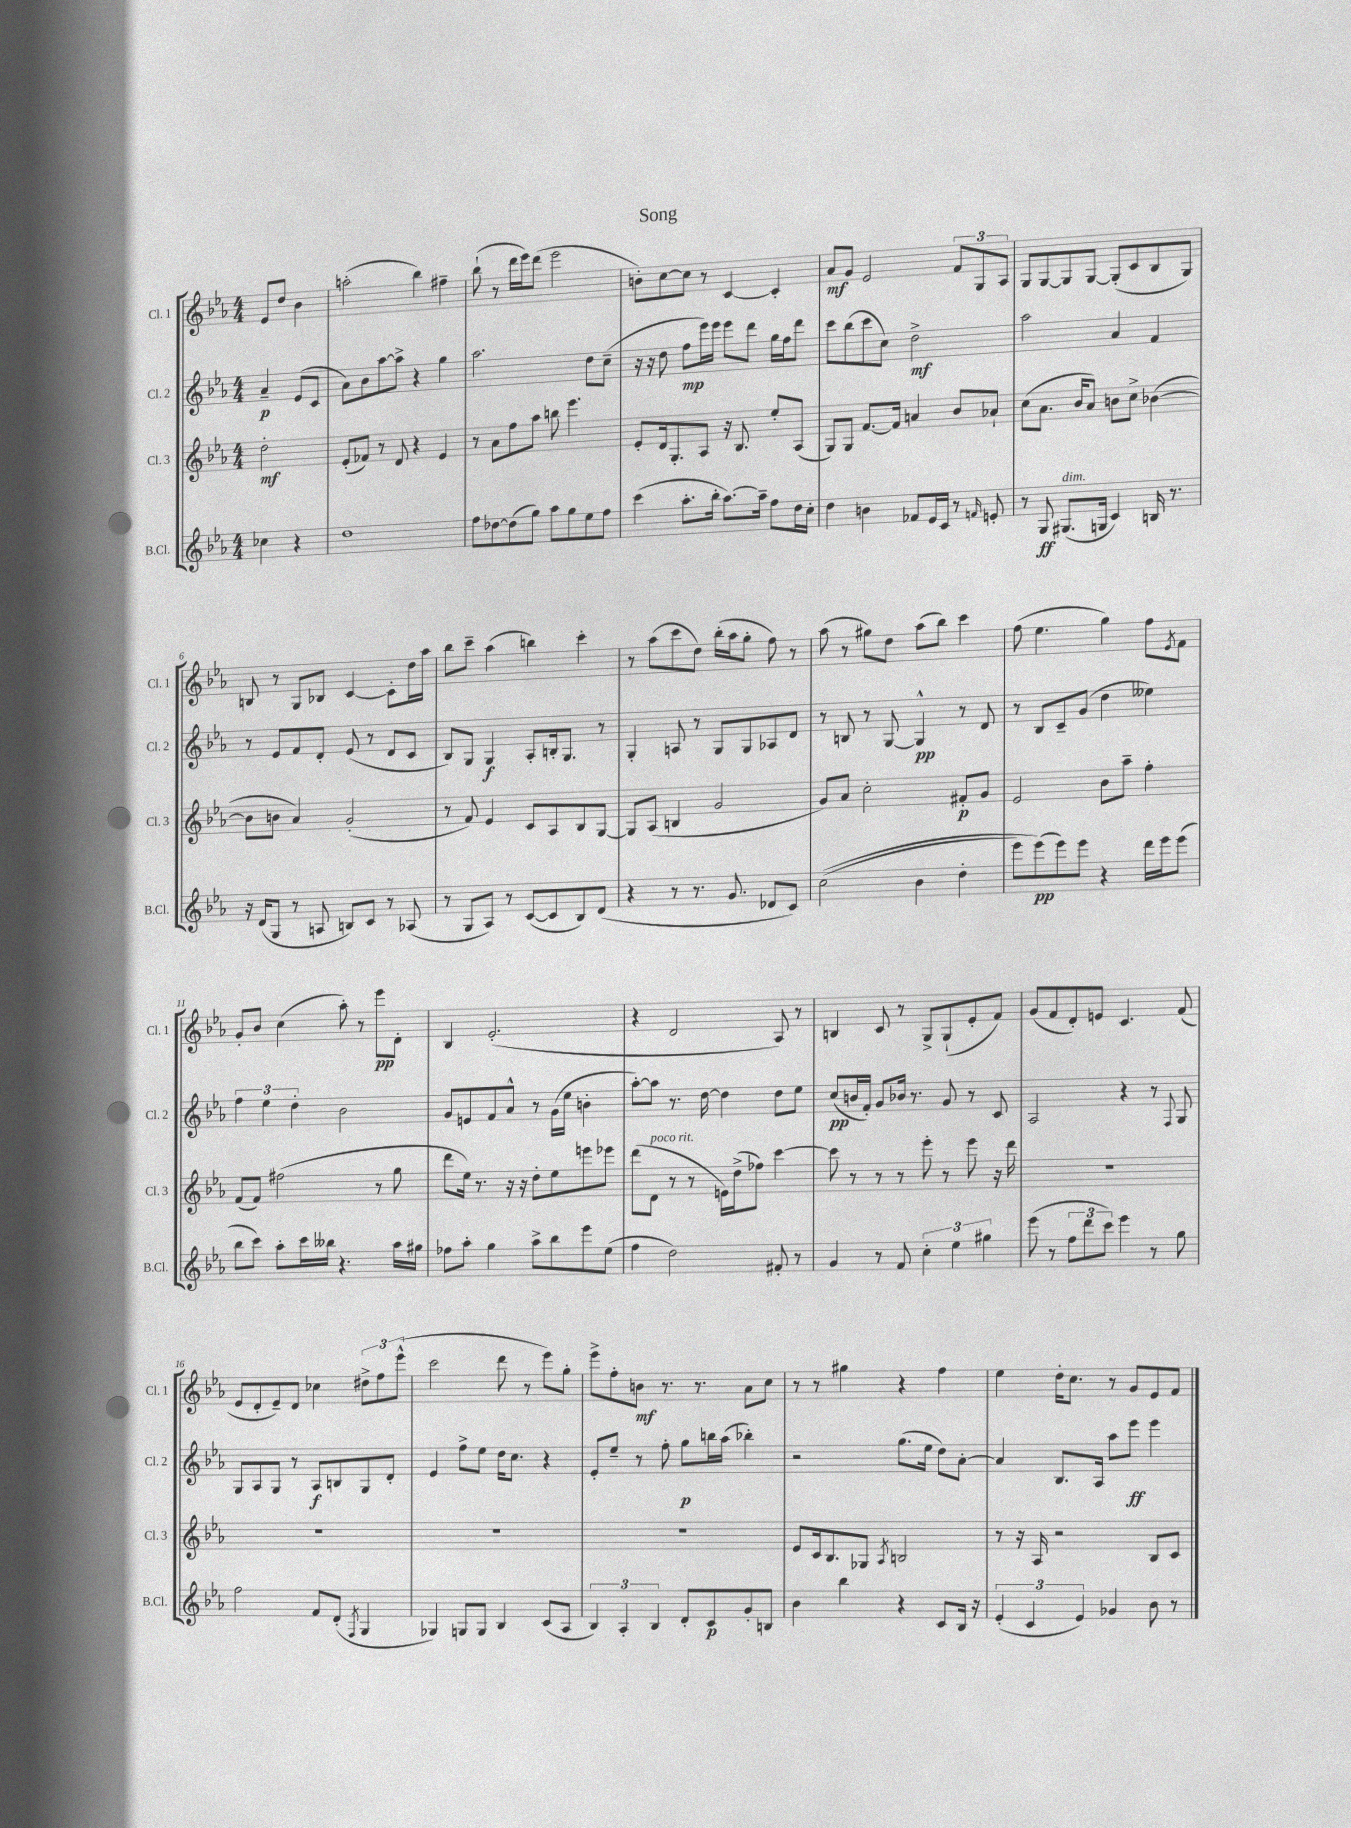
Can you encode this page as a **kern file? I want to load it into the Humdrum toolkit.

**kern	**dynam	**kern	**dynam	**kern	**dynam	**kern	**dynam
*part4	*part4	*part3	*part3	*part2	*part2	*part1	*part1
*staff4	*staff4	*staff3	*staff3	*staff2	*staff2	*staff1	*staff1
*I"B.Cl.	*	*I"Cl. 3	*	*I"Cl. 2	*	*I"Cl. 1	*
*I'B.Cl.	*	*I'Cl. 3	*	*I'Cl. 2	*	*I'Cl. 1	*
*clefG2	*	*clefG2	*	*clefG2	*	*clefG2	*
*k[b-e-a-]	*	*k[b-e-a-]	*	*k[b-e-a-]	*	*k[b-e-a-]	*
*M4/4	*	*M4/4	*	*M4/4	*	*M4/4	*
=	=	=	=	=	=	=	=
4cc-X\	.	2dd'\	mf	4a-~/	p	8e-/L	.
.	.	.	.	.	.	8dd/J	.
4r	.	.	.	(8e-/L	.	4b-\	.
.	.	.	.	8c/J	.	.	.
=1	=1	=1	=1	=1	=1	=1	=1
1dd	.	(8e-'/L	.	8a-\L)	.	(2aan'\	.
.	.	8f-X/J)	.	8b-\	.	.	.
.	.	8r	.	[8aa-\	.	.	.
.	.	8d/	.	8aa-^\J]	.	.	.
.	.	4r	.	4r	.	4bb-\)	.
.	.	4e-/	.	4gg\	.	4ff#X~\	.
=2	=2	=2	=2	=2	=2	=2	=2
8ff\L	.	8r	.	2.aa-\	.	(8bb-`\	.
[8dd-X\	.	8a-\L	.	.	.	8r	.
(8dd-\]	.	8ff\	.	.	.	16ddd\LL	.
.	.	.	.	.	.	16eee-\J)	.
8gg\J)	.	8aa-\J	.	.	.	(8ddd\J	.
8aa-\L	.	8bbn\	.	.	.	2eee-\	.
8gg\	.	4.eee-\	.	.	.	.	.
8ee-\	.	.	.	8dd\L	.	.	.
8ff\J	.	.	.	(8cc~\J	.	.	.
=3	=3	=3	=3	=3	=3	=3	=3
(4ccc\	.	8e-'/L	.	16r	.	8bn'\L)	.
.	.	.	.	16r	.	.	.
.	.	16d/k	.	8dd\	.	[8cc\	.
.	.	8.G'/	.	.	.	.	.
8.aa-'\L	.	.	.	8ff\L	mp	8cc\J]	.
.	.	8A-/J	.	16eee-\L)	.	8r	.
16bb-'\Jk	.	.	.	16eee-\JJ	.	.	.
[8.aa-\L)	.	16r	.	8eee-\L	.	[4c/	.
.	.	8.B-/	.	.	.	.	.
.	.	.	.	8ddd\J	.	.	.
16aa-~\Jk]	.	.	.	.	.	.	.
8ff\L	.	8ee-'/L	.	16gg\LL	.	4c'/]	.
.	.	.	.	16ff\J	.	.	.
16dd\L	.	(8A-/J	.	8ddd\J	.	.	.
16cc'\JJ	.	.	.	.	.	.	.
=4	=4	=4	=4	=4	=4	=4	=4
4dd\	.	8G/L)	.	8ccc\L	.	8a-/L	mf
.	.	8G/J	.	(8bb-\	.	8g/J	.
4bn\	.	[8.f/L	.	8ccc\	.	2e-/	.
.	.	.	.	8cc\J)	.	.	.
.	.	16f/Jk]	.	.	.	.	.
8f-X/L	.	4an/	.	2dd^\	mf	.	.
16e-/L	.	.	.	.	.	.	.
16c/JJ	.	.	.	.	.	.	.
8r	.	8b-/L	.	.	.	12f/L	.
.	.	.	.	.	.	12G/	.
16qqfn/	.	.	.	.	.	.	.
8en'/	.	8a-X`/J	.	.	.	.	.
.	.	.	.	.	.	12A-/J	.
=5	=5	=5	=5	=5	=5	=5	=5
8r	.	(8cc\L	.	2aa-\	.	8G/L	.
8G/	ff	8.a-\J	.	.	.	[8G/	.
!LO:TX:a:i:t=dim.	!	!	!	!	!	!	!
(8.G#X/L	.	.	.	.	.	8G/]	.
.	.	16b-/KL	.	.	.	.	.
.	.	8a-/J)	.	.	.	[8G/J	.
16Gn/Jk	.	.	.	.	.	.	.
4c/)	.	8bn\L	.	4a-/	.	(8G'/L]	.
.	.	8cc^\J	.	.	.	8c/	.
16Bn/	.	([4b-X\	.	4f/	.	8B-/	.
8.r	.	.	.	.	.	.	.
.	.	.	.	.	.	8G/J)	.
!!LO:LB:g=z
=6	=6	=6	=6	=6	=6	=6	=6
16r	.	8b-\L]	.	8r	.	8Bn/	.
(16d/KL	.	.	.	.	.	.	.
8G/J	.	8bn\J	.	8e-/L	.	8r	.
8r	.	4a-/)	.	8f/	.	8G/L	.
8An/	.	.	.	8d'/J	.	8B-X/J	.
8Bn/L)	.	(2g'/	.	(8e-/	.	[4c/	.
8c/J	.	.	.	8r	.	.	.
8r	.	.	.	8d/L	.	8c'\L]	.
(8A-X/	.	.	.	8c/J	.	16dd\L	.
.	.	.	.	.	.	16aa-\JJ	.
=7	=7	=7	=7	=7	=7	=7	=7
8r	.	8r	.	8B-/L)	.	8bb-\L	.
8G/L	.	8f/)	.	8G/J	.	8ccc~\J	.
8A-/J)	.	4e-/	.	4G/	f	(4aa-\	.
8r	.	.	.	.	.	.	.
([8c/L	.	8c/L	.	8A-'/L	.	4bbn\)	.
8c/]	.	8A-/	.	16Bn'/k	.	.	.
.	.	.	.	8.G/J	.	.	.
8B-/)	.	8B-/	.	.	.	4ccc'\	.
(8d/J	.	[8G/J	.	8r	.	.	.
=8	=8	=8	=8	=8	=8	=8	=8
4r	.	8G/L]	.	4G'/	.	8r	.
.	.	(8A-/J	.	.	.	(8aa-\L	.
8r	.	4Bn/	.	8An/	.	8ccc\	.
8.r	.	.	.	8r	.	8dd\J)	.
.	.	2g/	.	8G/L	.	(16bb-'\LL	.
8.g/	.	.	.	.	.	16aa-\J	.
.	.	.	.	8G/	.	8gg'\J	.
8d-X/L	.	.	.	8A-X/	.	8ff\)	.
8c/J)	.	.	.	8d/J	.	8r	.
=9	=9	=9	=9	=9	=9	=9	=9
((2cc\	.	8g/L)	.	8r	.	(8aa-\	.
.	.	8a-/J	.	8Bn/	.	8r	.
.	.	2cc'\	.	8r	.	8gg#X\L)	.
.	.	.	.	[8G/	.	8dd\J	.
4b-\	.	.	.	4G^^/]	pp	(8aa-\L	.
.	.	.	.	.	.	8bb-\J)	.
4dd'\	.	8f#X'/L	p	8r	.	4ccc\	.
.	.	8g/J	.	8d/	.	.	.
=10	=10	=10	=10	=10	=10	=10	=10
8eee-\L)	.	2e-/	.	8r	.	(8ff\	.
(8eee-\)	pp	.	.	8B-/L	.	4.ee-\	.
8eee-\)	.	.	.	8c~/	.	.	.
8eee-\J	.	.	.	(8g/J	.	.	.
4r	.	8b-\L	.	4dd\	.	4gg\)	.
.	.	8aa-~\J	.	.	.	.	.
16ddd\LL	.	4ff'\	.	4ee--X\)	.	8ff\L	.
16eee-\J	.	.	.	.	.	.	.
.	.	.	.	.	.	8qe-/	.
(8eee-\J	.	.	.	.	.	8f\J	.
!!LO:LB:g=z
=11	=11	=11	=11	=11	=11	=11	=11
8bb-\L	.	(8f/L	.	6ff\	.	8g'/L	.
8ccc\J)	.	8f/J)	.	.	.	8b-/J	.
.	.	.	.	6ee-\	.	.	.
8aa-'\L	.	(2ff#X\	.	.	.	(4cc\	.
.	.	.	.	6dd'\	.	.	.
16ccc\L	.	.	.	.	.	.	.
16bb--X\JJ	.	.	.	.	.	.	.
4.r	.	.	.	2b-\	.	8aa-'\)	.
.	.	.	.	.	.	8r	.
.	.	8r	.	.	.	8eee-\L	pp
16aa-\LL	.	8gg\	.	.	.	8d'\J	.
16gg#X\JJ	.	.	.	.	.	.	.
=12	=12	=12	=12	=12	=12	=12	=12
8ff-X\L	.	8ddd\L	.	8g/L	.	4B-/	.
8aa-'\J	.	16ee-\Jk)	.	8en/	.	.	.
.	.	8.r	.	.	.	.	.
4gg\	.	.	.	8f/	.	(2.e-'/	.
.	.	16r	.	8a-^^/J	.	.	.
.	.	16r	.	.	.	.	.
8aa-^\L	.	8dd'\L	.	8r	.	.	.
8bb-\	.	8ee-\	.	(16g\LL	.	.	.
.	.	.	.	16ee-\JJ	.	.	.
8eee-\	.	8eeen\	.	4bn'\	.	.	.
(8ee-\J	.	8eee-X\J	.	.	.	.	.
=13	=13	=13	=13	=13	=13	=13	=13
4ff\	.	(8ddd\L	.	[8aa-'\L)	.	4r	.
!	!	!LO:TX:a:i:t=poco rit.	!	!	!	!	!
.	.	8d\J	.	8aa-\J]	.	.	.
2dd\)	.	8r	.	8.r	.	2d/	.
.	.	8r	.	.	.	.	.
.	.	.	.	[16dd\	.	.	.
.	.	16en\LL)	.	4dd\]	.	.	.
.	.	(16dd^\J	.	.	.	.	.
.	.	8ff-X\J)	.	.	.	.	.
8f#X'/	.	[4ccc\	.	8dd\L	.	8A-/)	.
8r	.	.	.	8ee-\J	.	8r	.
=14	=14	=14	=14	=14	=14	=14	=14
4g/	.	8ccc\]	.	(8cc/L	pp	4Bn/	.
.	.	8r	.	16bn/L	.	.	.
.	.	.	.	16f'/JJ)	.	.	.
8r	.	8r	.	8g/L	.	8c/	.
8f/	.	8r	.	16b-X/Jk	.	8r	.
.	.	.	.	8.r	.	.	.
6cc'\	.	8eee-'\	.	.	.	8G^/L	.
.	.	8r	.	8g/	.	(8G`/	.
6ee-\	.	.	.	.	.	.	.
.	.	8eee-\	.	8r	.	8e-'/	.
6gg#X\	.	.	.	.	.	.	.
.	.	16r	.	8c/	.	8f/J)	.
.	.	16ddd\	.	.	.	.	.
=15	=15	=15	=15	=15	=15	=15	=15
(8eee-\	.	1r	.	2A-/	.	(8g/L	.
8r	.	.	.	.	.	8f/	.
12ff\L	.	.	.	.	.	8d'/)	.
12ddd\	.	.	.	.	.	.	.
.	.	.	.	.	.	8en/J	.
12ccc\J)	.	.	.	.	.	.	.
4eee-\	.	.	.	4r	.	4.c/	.
8r	.	.	.	8r	.	.	.
.	.	.	.	8qqF/	.	.	.
8gg\	.	.	.	8G/	.	(8f/	.
!!LO:LB:g=z
=16	=16	=16	=16	=16	=16	=16	=16
2ff\	.	1r	.	8G/L	.	8e-/L	.
.	.	.	.	8A-/	.	8d'/	.
.	.	.	.	8G/J	.	8e-~/)	.
.	.	.	.	8r	.	8d/J	.
8f/L	.	.	.	8A-/L	f	4cc-X\	.
(8d'/J	.	.	.	8Bn/	.	.	.
8qF/	.	.	.	.	.	.	.
4G/	.	.	.	8G/	.	12dd#X^\L	.
.	.	.	.	.	.	12ff\	.
.	.	.	.	8d'/J	.	.	.
.	.	.	.	.	.	(12eee-^^\J	.
=17	=17	=17	=17	=17	=17	=17	=17
4G-X/)	.	1r	.	4e-/	.	2ccc\	.
8Gn/L	.	.	.	8ff^\L	.	.	.
8G/J	.	.	.	8ee-\J	.	.	.
4B-/	.	.	.	16dd\KL	.	8ddd\	.
.	.	.	.	8.cc\J	.	.	.
.	.	.	.	.	.	8r	.
(8c/L	.	.	.	4r	.	8eee-\L)	.
8A-/J	.	.	.	.	.	8gg'\J	.
=18	=18	=18	=18	=18	=18	=18	=18
6B-/)	.	1r	.	8e-'/L	.	8eee-^\L	.
.	.	.	.	8ee-~/J	.	8ff'\	.
6A-'/	.	.	.	.	.	.	.
.	.	.	.	8r	.	8bn\J	mf
6B-/	.	.	.	.	.	.	.
.	.	.	.	8ff'\	.	8.r	.
8d'/L	.	.	.	8gg\L	p	.	.
.	.	.	.	.	.	8.r	.
8c/	p	.	.	16bbn\L	.	.	.
.	.	.	.	(16aa-\JJ	.	.	.
8g'/	.	.	.	4bb-X'\)	.	8a-\L	.
8Bn/J	.	.	.	.	.	8cc\J	.
=19	=19	=19	=19	=19	=19	=19	=19
4b-\	.	8e-/L	.	2r	.	8r	.
.	.	16c/k	.	.	.	8r	.
.	.	8.B-/	.	.	.	.	.
4bb-\	.	.	.	.	.	4gg#X\	.
.	.	8G-X/J	.	.	.	.	.
.	.	8qA-/	.	.	.	.	.
4r	.	2Bn/	.	(8.gg\L	.	4r	.
.	.	.	.	16ee-\Jk	.	.	.
8c/L	.	.	.	8dd\L)	.	4ff\	.
16B-/Jk	.	.	.	[8a-'\J	.	.	.
16r	.	.	.	.	.	.	.
=20	=20	=20	=20	=20	=20	=20	=20
(6e-'/	.	8r	.	4a-/]	.	4ee-\	.
.	.	16r	.	.	.	.	.
6c/	.	.	.	.	.	.	.
.	.	16A-/	.	.	.	.	.
.	.	2r	.	8.B-/L	.	16dd'\KL	.
.	.	.	.	.	.	8.cc\J	.
6e-/)	.	.	.	.	.	.	.
.	.	.	.	16A-/Jk	.	.	.
4g-X/	.	.	.	8aa-\L	.	8r	.
.	.	.	.	8eee-\J	ff	8g/L	.
8b-\	.	8B-/L	.	4eee-\	.	8e-/	.
8r	.	8c/J	.	.	.	8f/J	.
==	==	==	==	==	==	==	==
*-	*-	*-	*-	*-	*-	*-	*-
